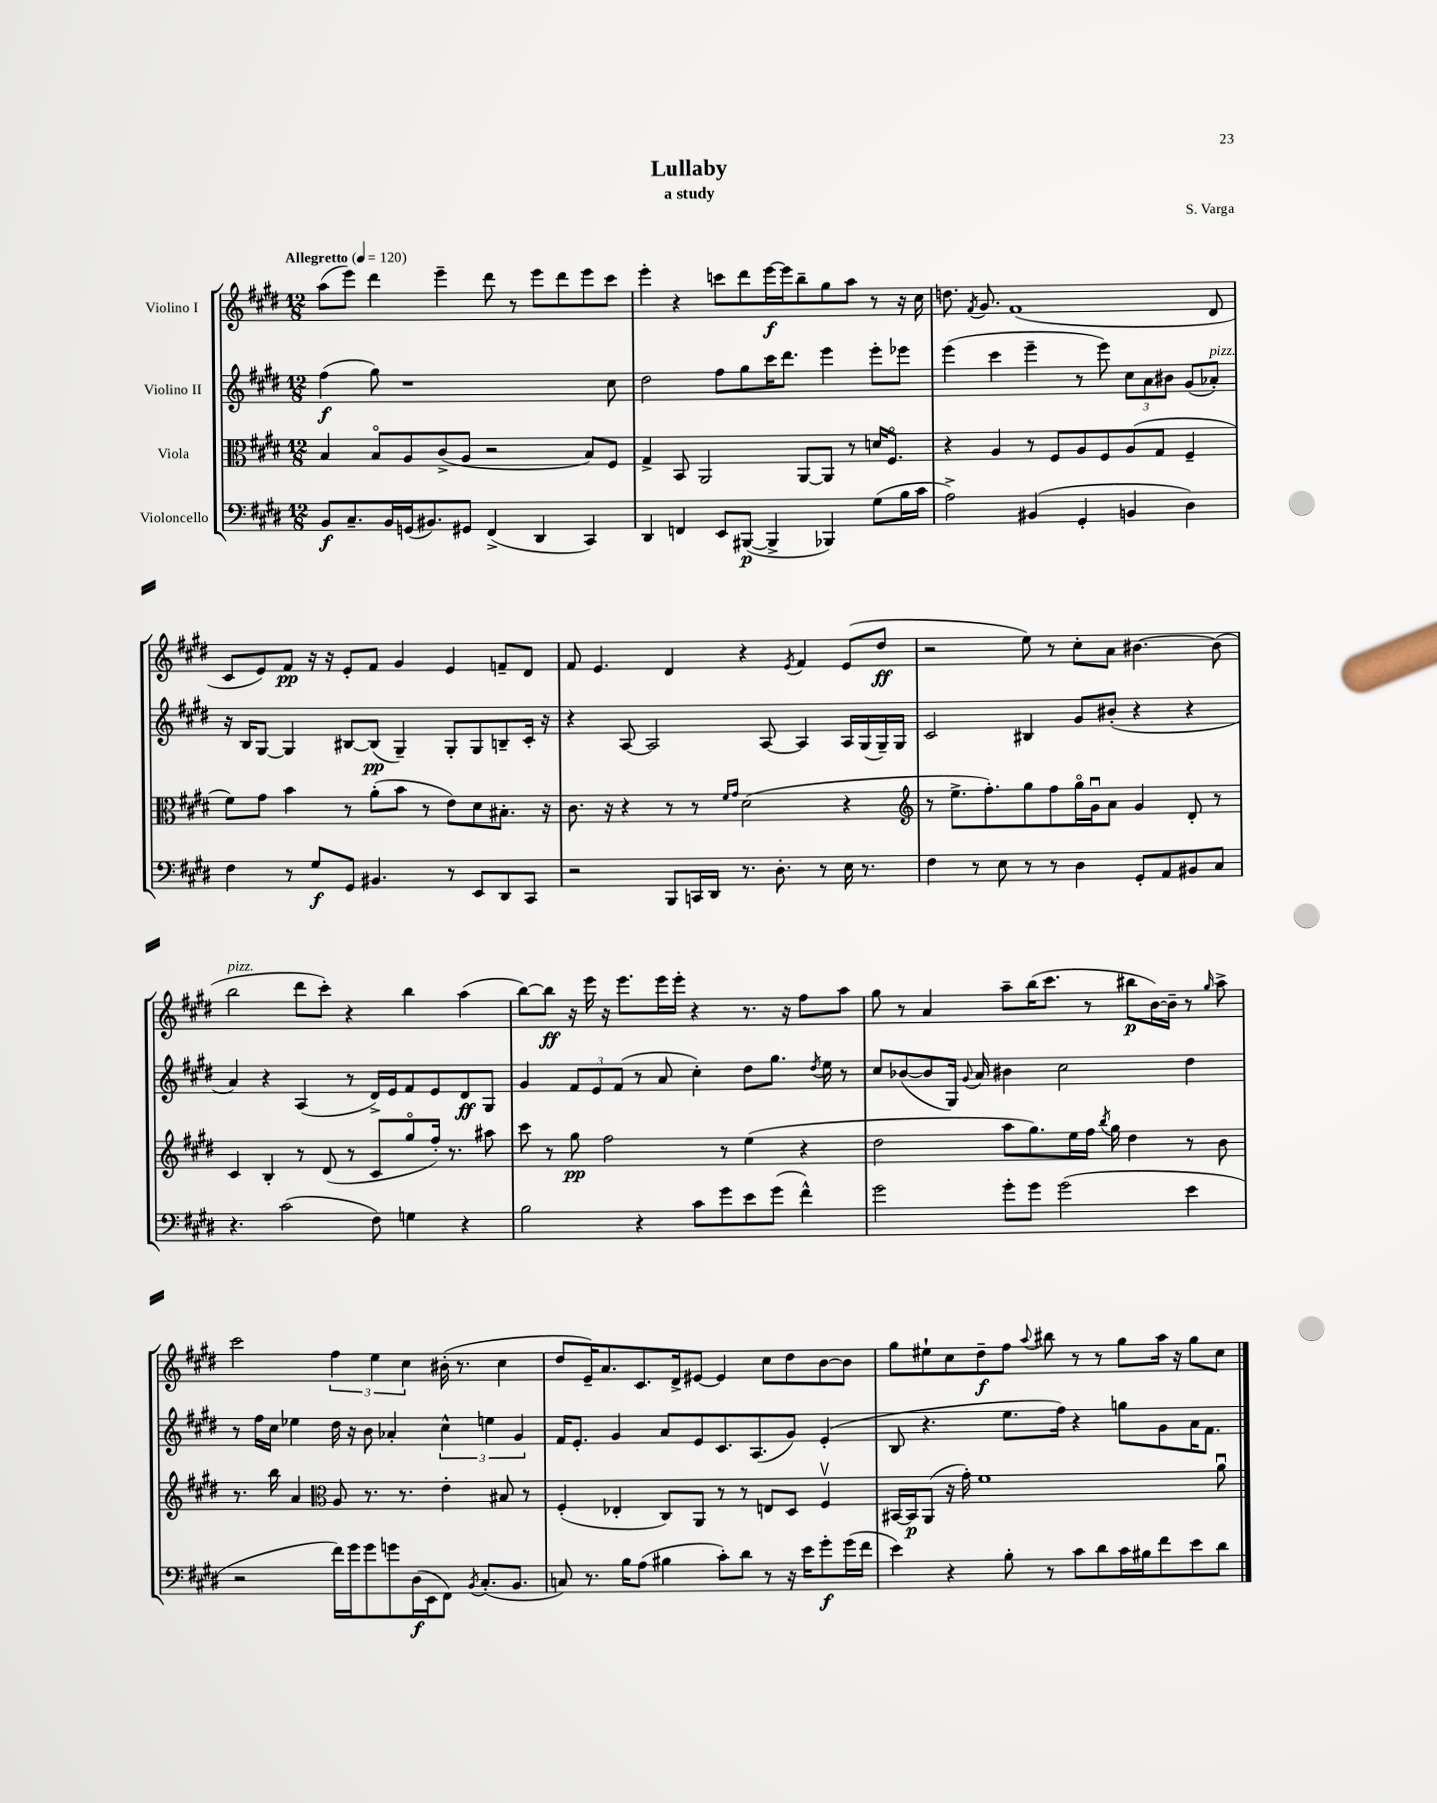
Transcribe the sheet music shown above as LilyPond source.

\header { title = "Lullaby" composer = "S. Varga" subtitle = "a study" }
<<
\new StaffGroup <<
\new Staff = "s0" \with { instrumentName = "Violino I" } {
    \clef treble \key e \major \numericTimeSignature \time 12/8 \tempo "Allegretto" 4 = 120
    \autoBeamOff a''8[( e'''8]) dis'''4 e'''4-- dis'''8 r8 e'''8[ dis'''8 e'''8 cis'''8] |
    e'''4-. r4 c'''8[ dis'''8 e'''16~\f e'''16 b''8-- gis''8 a''8] r8 r16 cis''16 |
    d''8. \acciaccatura { fis'8 } gis'8. fis'1( dis'8 |
    cis'8[ e'8) fis'8]\pp r16 r16 e'8[-. fis'8] gis'4 e'4 f'8[-- dis'8] |
    fis'8 e'4. dis'4 r4 \acciaccatura { e'8 } fis'4 e'8[( dis''8]\ff |
    r2 e''8) r8 cis''8[-. a'8] bis'4.~ bis'8( |
    b''2^\markup { \italic "pizz." } dis'''8[ cis'''8]-.) r4 b''4 a''4( |
    b''8[~) b''8]\ff r16 e'''16 r16 e'''8.[ e'''16 e'''16]-. r4 r8. r16 fis''8[ a''8] |
    gis''8 r8 a'4 a''8[-- b''16( cis'''8.] r8 bis''8[\p b'16~) b'16]-- r8 \grace { gis''16 } a''8-> |
    cis'''2 \tuplet 3/2 { fis''4 e''4 cis''4 } bis'16-.( r8. cis''4 |
    dis''8[ e'16--) a'8. cis'8. dis'16-> eis'8]~ eis'4 cis''8[ dis''8 b'8~ b'8] |
    gis''8[ eis''8-! cis''8 dis''8--\f fis''8] \appoggiatura { a''8 } bis''8 r8 r8 gis''8[ a''16] r16 gis''8[ cis''8] \bar "|." |
}
\new Staff = "s1" \with { instrumentName = "Violino II" } {
    \clef treble \key e \major \numericTimeSignature \time 12/8
    \autoBeamOff fis''4\f( gis''8) r1 cis''8 |
    dis''2 fis''8[ gis''8 cis'''16 dis'''8.] e'''4 e'''8[-. ees'''8] |
    e'''4( cis'''4 e'''4-- r8 e'''8) \tuplet 3/2 { cis''8[ a'8 bis'8] } gis'8[( aes'8]-.^\markup { \italic "pizz." }) |
    r16 b16[ gis8]~ gis4 bis8[~ bis8]\pp( gis4--) gis8[-. gis8 b8-- cis'16]-. r16 |
    r4 a8~ a2 a8~ a4 a16[ gis16( gis16--) gis16] |
    cis'2 bis4 gis'8[ bis'8]-.( r4 r4 |
    a'4) r4 a4( r8 dis'16[->) e'16 fis'8 e'8 dis'8\ff gis8] |
    gis'4 \tuplet 3/2 { fis'8[ e'8 fis'8]( } r8 a'8 cis''4-.) dis''8[ gis''8.] \acciaccatura { dis''8 } e''16 r8 |
    cis''8[ bes'8~( bes'8 gis16]) \appoggiatura { gis'8 } a'16 bis'4 cis''2 dis''4 |
    r8 fis''16[ cis''16] ees''4 dis''16 r16 b'8 aes'4-. \tuplet 3/2 { cis''4-^ e''4 gis'4 } |
    fis'16[ e'8.]-. gis'4 a'8[ e'8 cis'8. a8.( gis'8]) e'4-.( |
    b8 r4. e''8.[ fis''16]) r4 g''8[ gis'8 a'16 fis'8.] \bar "|." |
}
\new Staff = "s2" \with { instrumentName = "Viola" } {
    \clef alto \key e \major \numericTimeSignature \time 12/8
    \autoBeamOff b4 b8[\flageolet a8 cis'8->( a8] r2 b8[) fis8] |
    gis4-> b,8 a,2 a,8[~ a,8] r8 d'16[ fis8.]\flageolet |
    r4 a4 r8 fis8[ a8 fis8 a8( gis8] fis4-- |
    fis'8[) gis'8] b'4 r8 a'8[-.( b'8] r8 e'8[) dis'8 bis8.]-. r16 |
    cis'8. r16 r4 r8 r8 \grace { fis'16[ gis'16] } dis'2( r4 |
    \clef treble r8 e''8.[-> fis''8.-.) gis''8 fis''8 gis''16\flageolet gis'16\downbow a'8] gis'4 dis'8-. r8 |
    cis'4 b4-. r8 dis'8( r8 cis'8[ gis''8\flageolet fis''16]-.) r8. ais''8 |
    cis'''8 r8 gis''8\pp fis''2 r8 e''4( r4 |
    dis''2 a''8[ gis''8.) e''16 fis''16] \acciaccatura { b''8 } gis''16 dis''4 r8 b'8 |
    r8. b''16 a'4 \clef alto a8 r8. r8. e'4-. bis8 r8 |
    fis4-.( ees4-. cis8[) a,8] r8 r8 e8[ dis8] fis4\upbow |
    bis,16[~ bis,16\p a,8]( r16 gis'16-.) fis'1 a'8\downbow \bar "|." |
}
\new Staff = "s3" \with { instrumentName = "Violoncello" } {
    \clef bass \key e \major \numericTimeSignature \time 12/8
    \autoBeamOff b,8[\f cis8.-- b,16 g,16( bis,8.) gis,8] fis,4->( dis,4 cis,4) |
    dis,4 f,4 e,8[ bis,,8]~\p( bis,,4-> bes,,4) gis8[( b16 cis'16] |
    a2->) bis,4( gis,4-. b,4 dis4) |
    fis4 r8 gis8[\f gis,8] bis,4. r8 e,8[ dis,8 cis,8] |
    r2 b,,8[ c,16 dis,16] r8. dis8.-. r8 e16 r8. |
    fis4 r8 e8 r8 r8 dis4 gis,8[-. a,8 bis,8 cis8] |
    r4. cis'2( fis8) g4 r4 |
    b2 r4 cis'8[ gis'8 e'8 gis'8]( fis'4-^) |
    gis'2 gis'8[-. gis'8] gis'2( e'4 |
    r2 fis'16[) gis'16 gis'8 g'8 dis16\f( e,16 fis,8]) \acciaccatura { b,8 } cis8.[-.( b,8.] |
    c8) r8. b16[ a8]( bis4 cis'8[-.) dis'8] r8 r16 e'16[ gis'8-.\f gis'16( fis'16] |
    e'4) r4 b8-. r8 cis'8[ dis'8 cis'16 bis16 fis'8 e'8 dis'8] \bar "|." |
}
>>
>>
\layout { \context { \Score \remove "Bar_number_engraver" } }
